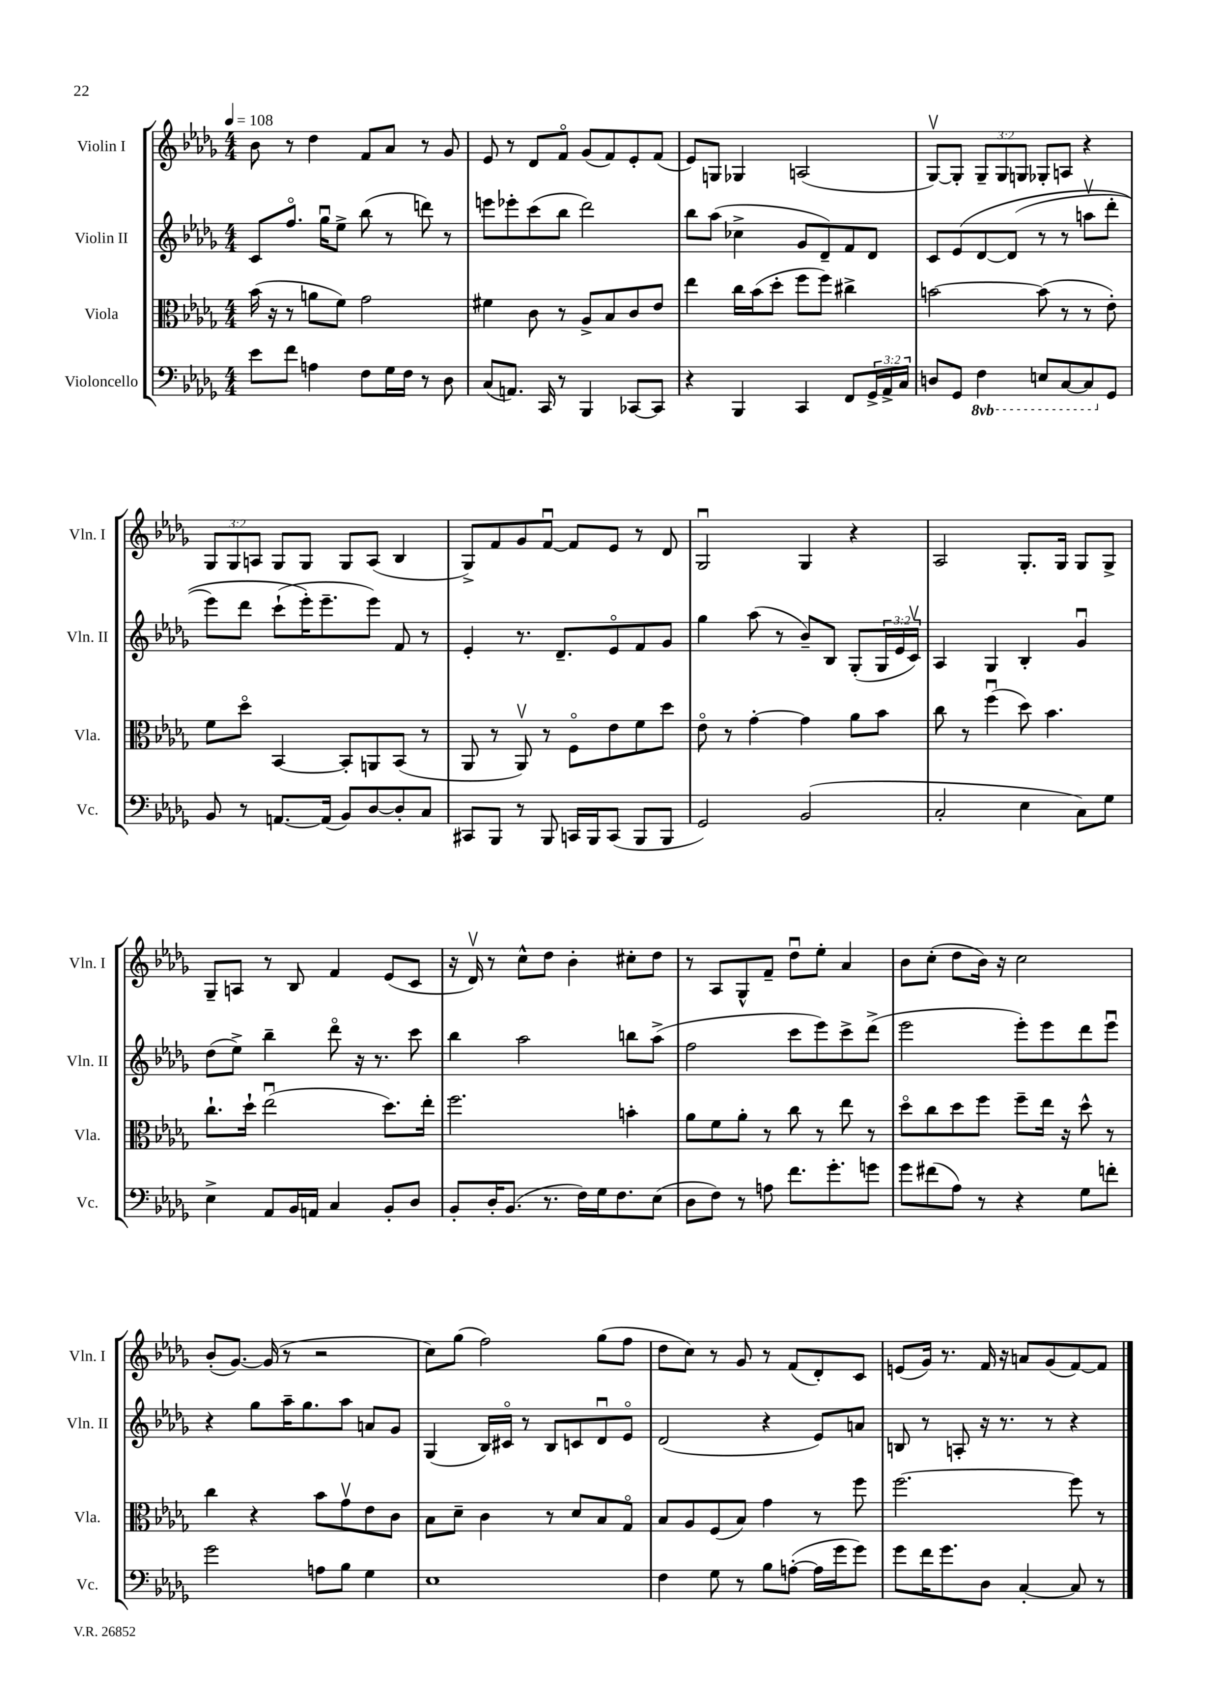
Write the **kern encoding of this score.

**kern	**kern	**kern	**kern
*staff4	*staff3	*staff2	*staff1
*clefF4	*clefC3	*clefG2	*clefG2
*k[b-e-a-d-g-]	*k[b-e-a-d-g-]	*k[b-e-a-d-g-]	*k[b-e-a-d-g-]
*M4/4	*M4/4	*M4/4	*M4/4
*MM108	*MM108	*MM108	*MM108
8e-	(16b-	8c	8b-
.	16r	.	.
8f	8r	8.ffo	8r
4A	8a	.	4dd-
.	.	16gg-u	.
.	8f)	8ee-^	.
8F	2g-	(8bb-	8f
16G-	.	8r	8a-
16F	.	.	.
8r	.	8ddd)	8r
8D-	.	8r	8g-
=	=	=	=
(8C	4f#	8eee	8e-
8.AA)	.	8eee-'	8r
.	8c	(8ccc	8d-
16CC	.	.	.
8r	8r	8bb-	8fo
4BBB-	8A-^	2ddd-)	(8g-
.	8B-	.	8f)
[8CC-	8c	.	8e-'
8CC-]	8e-	.	(8f
=	=	=	=
4r	4ee-	8bb-	8e-)
.	.	(8aa-	8G
4BBB-	16cc	4cc-^	4G-
.	(16b-	.	.
.	8dd-'	.	.
4CC	8ff	8g-	(2A
.	8ff)	8d-~)	.
8FF	4cc#^	8f	.
24GG-^	.	8d-	.
24AA-^	.	.	.
24C	.	.	.
=	=	=	=
8D	[2b	8c	[8G-v)
8GG-	.	&(8e-	8G-']
4FF	.	[8d-	12G-~
.	.	.	12G-
.	.	(8d-]	.
.	.	.	12G
8EE	(8b]	8r	8G-'
[8CC	8r	8r	8A
8CC]	8r	8aav	4r
8GG-	8e-')	8ddd-'	.
=	=	=	=
8BB-	8f	8eee-)	12G-
.	.	.	12G-
8r	8dd-o	8ddd-	.
.	.	.	12A
[8.AA	[4BB-	(8ccc`	8G-
.	.	16eee-'&)	8G-
(16AA]	.	8.eee-~	.
8BB-)	8BB-']	.	8G-
[8D-	8AA	8eee-)	(8A
8D-']	(8BB-	8f	4B-
8C	8r	8r	.
=	=	=	=
8CC#	8AA-	4e-'	8G-^)
8BBB-	8r	.	8f
8r	8AA-v)	8.r	8g-
8BBB-	8r	.	[8fu
.	.	8.d-~	.
16CC	8Fo	.	8f]
16BBB-	.	.	.
(8CC	8e-	8e-o	8e-
8BBB-	8f	8f	8r
8BBB-	8dd-	8g-	8d-
=	=	=	=
2GG-)	8e-o	4gg-	2G-u
.	8r	.	.
.	[4g-'	(8aa-	.
.	.	8r	.
(2BB-	4g-]	8b-~)	4G-
.	.	8B-	.
.	8a-	(8G-'	4r
.	8b-	24G-	.
.	.	24e-	.
.	.	24cv)	.
=	=	=	=
2C'	8cc	4A-	2A-
.	8r	.	.
.	(4ffu	4G-	.
4E-	8dd-)	4B-'	8.G-'
.	4.b-	.	.
.	.	.	16G-
8C)	.	4g-u	8G-
8G-	.	.	8G-^
=	=	=	=
4E-^	8.cc`	(8dd-	8G-~
.	.	8ee-^)	8A
.	16dd-`	.	.
8AA-	(2ee-u	4bb-~	8r
16BB-	.	.	8B-
16AA	.	.	.
4C	.	8ddd-o	4f
.	.	16r	.
.	.	8.r	.
8BB-'	8.dd-)	.	(8e-
8D-	.	8ccc	8c
.	16ee-'	.	.
=	=	=	=
8BB-'	2.ff	4bb-	16r
.	.	.	16d-v)
16D-'	.	.	8r
(8.BB-	.	.	.
.	.	2aa-	8cc^^
8.r	.	.	8dd-
.	.	.	4b-'
16F)	.	.	.
16G-	.	.	.
8.F	.	.	.
.	4b'	8bb	8cc#'
(8E-	.	(8aa-^	8dd-
=	=	=	=
8D-	8a-	2ff	8r
8F)	8f	.	8A-
8r	8a-'	.	8G-^^
8A	8r	.	8f~
8.f	8cc	8ccc	8dd-u
.	8r	8eee-)	8ee-'
8.g-'	.	.	.
.	8ee-	8ccc^	4a-
8g	8r	(8ddd-^	.
=	=	=	=
8g-	8dd-o	2eee-	8b-
(8f#	8cc	.	(8cc'
8A-)	8dd-	.	8dd-
8r	8ff	.	16b-)
.	.	.	16r
4r	8ff~	8eee-')	2cc
.	16ee-	8eee-	.
.	16r	.	.
8G-	8dd-^^	8ddd-	.
8f'	8r	8eee-u	.
=	=	=	=
2g-	4cc	4r	(8b-'
.	.	.	[8.g-)
.	4r	8gg-	.
.	.	.	(16g-]
.	.	16aa-~	8r
.	.	8.gg-	.
8A	8b-	.	2r
8B-	8g-v	8aa-	.
4G-	8e-	8a	.
.	8c	8g-	.
=	=	=	=
1E-	8B-	(4G-	8cc)
.	8d-~	.	(8gg-
.	4c	16B-)	2ff)
.	.	16c#o	.
.	.	8r	.
.	8r	8B-	.
.	8d-	8c	.
.	8B-	8d-u	(8gg-
.	8G-o	8e-o	8ff
=	=	=	=
4F	8B-	(2d-	8dd-
.	8A-	.	8cc)
8G-	(8F	.	8r
8r	8B-)	.	8g-
8B-	4g-	4r	8r
([8A'	.	.	(8f
16A]	8r	8e-)	8d-')
16g-	.	.	.
8g-)	8ff	8a	8c
=	=	=	=
8g-	[2.ff	8B	(8e
16f	.	8r	16g-)
8.g-	.	.	8.r
.	.	8A'	.
8D-	.	16r	16f
.	.	8.r	16r
[4C'	.	.	8a
.	.	8r	(8g-
8C]	8ff]	4r	[8f)
8r	8r	.	8f]
==	==	==	==
*-	*-	*-	*-
